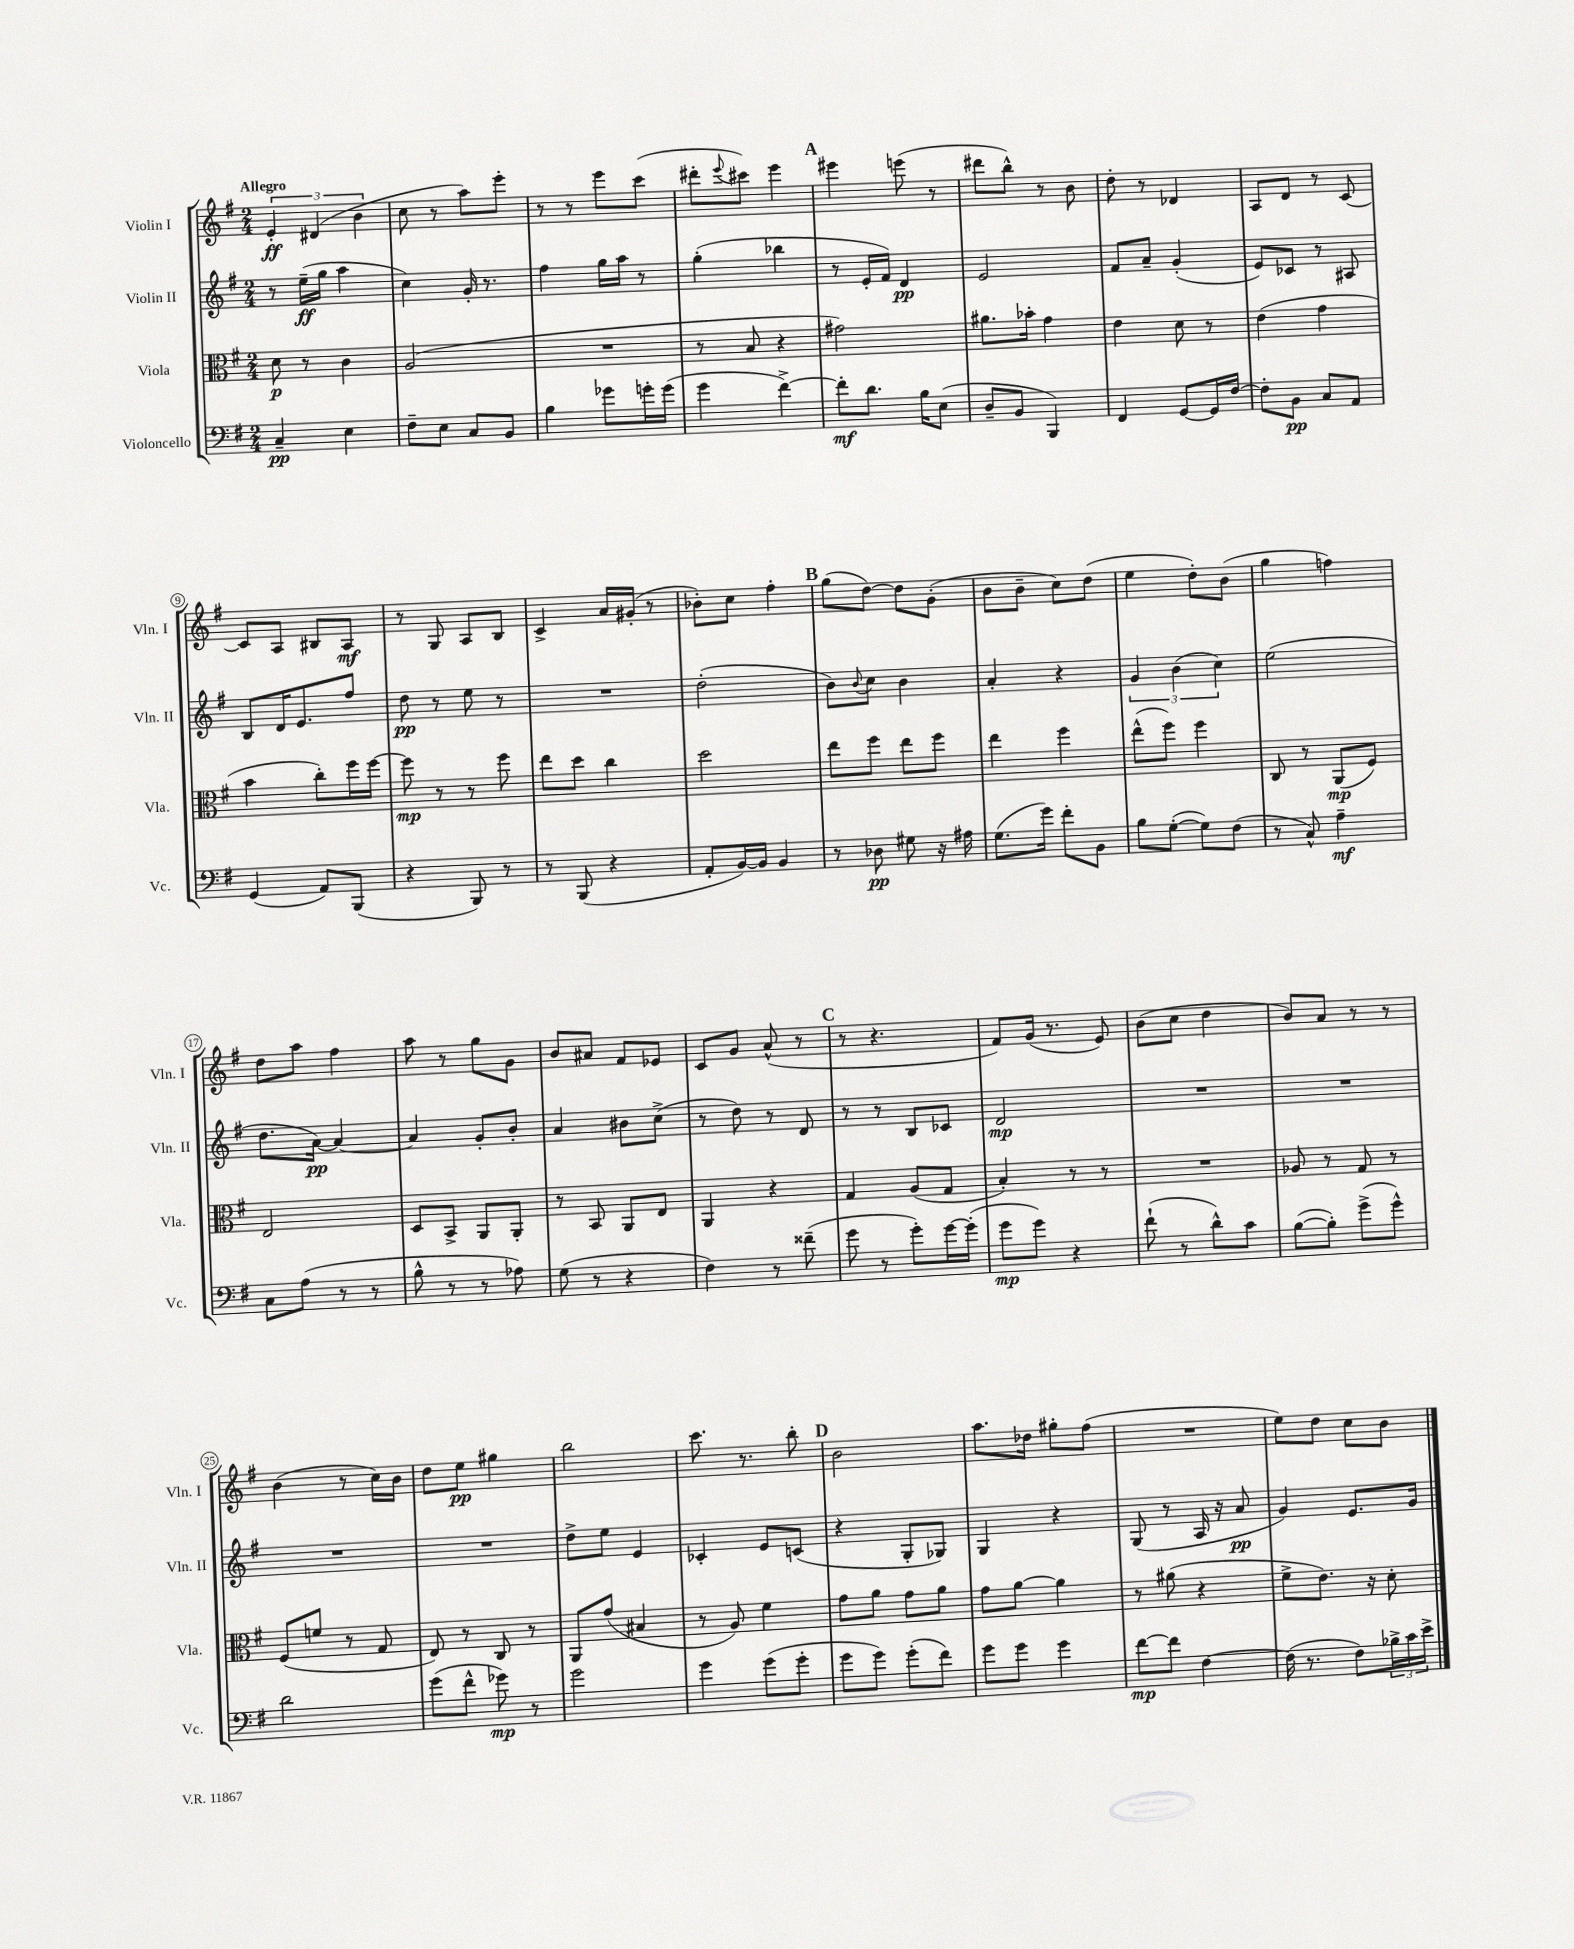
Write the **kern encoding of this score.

**kern	**dynam	**kern	**dynam	**kern	**dynam	**kern	**dynam
*part4	*part4	*part3	*part3	*part2	*part2	*part1	*part1
*staff4	*staff4	*staff3	*staff3	*staff2	*staff2	*staff1	*staff1
*I"Violoncello	*	*I"Viola	*	*I"Violin II	*	*I"Violin I	*
*I'Vc.	*	*I'Vla.	*	*I'Vln. II	*	*I'Vln. I	*
*clefF4	*	*clefC3	*	*clefG2	*	*clefG2	*
*k[f#]	*	*k[f#]	*	*k[f#]	*	*k[f#]	*
*M2/4	*	*M2/4	*	*M2/4	*	*M2/4	*
=1	=1	=1	=1	=1	=1	=1	=1
!	!	!	!	!	!	!LO:TX:a:B:t=Allegro	!
4C~/	pp	8d\	p	8r	.	6e'/	ff
.	.	8r	.	(16ee~\LL	ff	.	.
.	.	.	.	.	.	(6d#X/	.
.	.	.	.	16gg\JJ	.	.	.
4E\	.	4c\	.	4aa\	.	.	.
.	.	.	.	.	.	6b\	.
=2	=2	=2	=2	=2	=2	=2	=2
8F#~\L	.	(2A/	.	4cc\)	.	8cc\	.
8E\J	.	.	.	.	.	8r	.
8C/L	.	.	.	16g'/	.	8aa\L)	.
.	.	.	.	8.r	.	.	.
8BB/J	.	.	.	.	.	8eee'\J	.
=3	=3	=3	=3	=3	=3	=3	=3
4B\	.	2r	.	4ff#\	.	8r	.
.	.	.	.	.	.	8r	.
8g-X\L	.	.	.	16gg\LL	.	8eee\L	.
.	.	.	.	16aa\JJ	.	.	.
16gn'\L	.	.	.	8r	.	(8ccc\J	.
(16g\JJ	.	.	.	.	.	.	.
=4	=4	=4	=4	=4	=4	=4	=4
4g\	.	8r	.	(4gg'\	.	8ddd#X'\L	.
.	.	.	.	.	.	8qqeee/	.
.	.	8B/	.	.	.	8ccc#X\J)	.
[4f#^\)	.	4r	.	4bb-X\	.	4eee\	.
!!LO:REH:place=s1:t=A
=5	=5	=5	=5	=5	=5	=5	=5
8f#'\L]	mf	2g#X\)	.	8r	.	4eee#X\	.
8.d\J	.	.	.	16e'/LL	.	.	.
.	.	.	.	16f#/JJ)	.	.	.
.	.	.	.	4d/	pp	(8eeen\	.
16B\KL	.	.	.	.	.	.	.
(8E\J	.	.	.	.	.	8r	.
=6	=6	=6	=6	=6	=6	=6	=6
8D~/L	.	8.a#X\L	.	2e/	.	8ddd#X\L	.
8BB/J	.	.	.	.	.	8bb^^\J)	.
.	.	16b-X'\Jk	.	.	.	.	.
4BBB/)	.	4g\	.	.	.	8r	.
.	.	.	.	.	.	8b\	.
=7	=7	=7	=7	=7	=7	=7	=7
4FF#/	.	4e\	.	8f#/L	.	8dd'\	.
.	.	.	.	8a~/J	.	8r	.
[8GG/L	.	8d\	.	(4g'/	.	4d-X/	.
16GG/L]	.	8r	.	.	.	.	.
[16F#/JJ	.	.	.	.	.	.	.
=8	=8	=8	=8	=8	=8	=8	=8
8F#'\L]	.	(4e\	.	8e/L)	.	8A/L	.
8BB\J	pp	.	.	8c-X/J	.	8d/J	.
8C/L	.	4g\	.	8r	.	8r	.
8AA/J	.	.	.	8A#X/	.	[8c/	.
!!LO:LB:g=z
=9	=9	=9	=9	=9	=9	=9	=9
(4GG/	.	4b\	.	8B/L	.	8c/L]	.
.	.	.	.	16d/K	.	8A/J	.
.	.	.	.	8.e/	.	.	.
8AA/L)	.	8cc'\L)	.	.	.	8B#X/L	.
(8BBB/J	.	16ff#\L	.	8ff#/J	.	8A/J	mf
.	.	[16ff#\JJ	.	.	.	.	.
=10	=10	=10	=10	=10	=10	=10	=10
4r	.	8ff#\]	mp	8dd\	pp	8r	.
.	.	8r	.	8r	.	8G/	.
8BBB/)	.	8r	.	8ee\	.	8A/L	.
8r	.	8ff#\	.	8r	.	8B/J	.
=11	=11	=11	=11	=11	=11	=11	=11
8r	.	8ee\L	.	2r	.	4c^/	.
(8BBB/	.	8dd\J	.	.	.	.	.
4r	.	4cc\	.	.	.	16a/LL	.
.	.	.	.	.	.	(16g#X'/JJ	.
.	.	.	.	.	.	8r	.
=12	=12	=12	=12	=12	=12	=12	=12
8AA'/L	.	2dd\	.	(2dd'\	.	8b-X'\L)	.
[16BB/L)	.	.	.	.	.	8cc\J	.
16BB/JJ]	.	.	.	.	.	.	.
4BB/	.	.	.	.	.	4ff#'\	.
!!LO:REH:place=s1:t=B
=13	=13	=13	=13	=13	=13	=13	=13
8r	.	8ee\L	.	8b\L)	.	(8gg\L	.
.	.	.	.	8qqb/	.	.	.
8D-X\	pp	8ff#\J	.	8cc\J	.	[8dd\J)	.
8G#X\	.	8ee\L	.	4b\	.	8dd\L]	.
16r	.	8ff#\J	.	.	.	(8g'\J	.
16A#X\	.	.	.	.	.	.	.
=14	=14	=14	=14	=14	=14	=14	=14
(8.G\L	.	4ee\	.	4a'/	.	8b\L	.
.	.	.	.	.	.	8b~\J	.
16g\Jk)	.	.	.	.	.	.	.
8f#'\L	.	4ff#\	.	4r	.	8cc\L)	.
8BB\J	.	.	.	.	.	(8dd\J	.
=15	=15	=15	=15	=15	=15	=15	=15
8B\L	.	(8ee^^\L	.	6g/	.	4ee\	.
([8G'\J	.	8ff#\J)	.	.	.	.	.
.	.	.	.	(6b\	.	.	.
8G\L])	.	4ff#\	.	.	.	8dd'\L)	.
.	.	.	.	6cc\)	.	.	.
(8F#\J	.	.	.	.	.	(8b\J	.
=16	=16	=16	=16	=16	=16	=16	=16
8r	.	8C/	.	(2ee\	.	4gg\	.
8C^^/)	.	8r	.	.	.	.	.
4A~\	mf	(8AA/L	mp	.	.	4ffn\)	.
.	.	8F#/J)	.	.	.	.	.
!!LO:LB:g=z
=17	=17	=17	=17	=17	=17	=17	=17
8C\L	.	2E/	.	8.dd\L	.	8dd\L	.
(8A\J	.	.	.	.	.	8aa\J	.
.	.	.	.	[16a\Jk)	pp	.	.
8r	.	.	.	4a/_	.	4ff#\	.
8r	.	.	.	.	.	.	.
=18	=18	=18	=18	=18	=18	=18	=18
8B^^\	.	8D/L	.	4a/]	.	8aa\	.
8r	.	8BB^/J	.	.	.	8r	.
8r	.	8AA/L	.	8g'/L	.	8gg\L	.
8A-X\)	.	8AA'/J	.	8b'/J	.	8g\J	.
=19	=19	=19	=19	=19	=19	=19	=19
(8G\	.	8r	.	4a/	.	8b/L	.
8r	.	8BB/	.	.	.	8a#X/J	.
4r	.	8AA/L	.	8b#X\L	.	8f#/L	.
.	.	8E/J	.	(8cc^\J	.	8e-X/J	.
=20	=20	=20	=20	=20	=20	=20	=20
4F#\)	.	4AA/	.	8r	.	8c/L	.
.	.	.	.	8dd\)	.	8g/J	.
8r	.	4r	.	8r	.	(8a^^/	.
(8f##X~\	.	.	.	8d/	.	8r	.
!!LO:REH:place=s1:t=C
=21	=21	=21	=21	=21	=21	=21	=21
8g\	.	4G/	.	8r	.	8r	.
8r	.	.	.	8r	.	4.r	.
8g'\L)	.	(8A/L	.	8B/L	.	.	.
[16g\L	.	8G/J	.	8c-X/J	.	.	.
(16g'\JJ]	.	.	.	.	.	.	.
=22	=22	=22	=22	=22	=22	=22	=22
8g\L	mp	4B'/)	.	2d/	mp	8f#/L)	.
8g\J)	.	.	.	.	.	(16g/Jk	.
.	.	.	.	.	.	8.r	.
4r	.	8r	.	.	.	.	.
.	.	8r	.	.	.	8e/)	.
=23	=23	=23	=23	=23	=23	=23	=23
(8f#`\	.	2r	.	2r	.	(8b\L	.
8r	.	.	.	.	.	8cc\J	.
8d^^\L)	.	.	.	.	.	4dd\	.
8c\J	.	.	.	.	.	.	.
=24	=24	=24	=24	=24	=24	=24	=24
([8B\L	.	8A-X/	.	2r	.	8b/L)	.
8B'\J])	.	8r	.	.	.	8a/J	.
(8g^\L	.	8G/	.	.	.	8r	.
8g^^\J)	.	8r	.	.	.	8r	.
!!LO:LB:g=z
=25	=25	=25	=25	=25	=25	=25	=25
2d\	.	(8F#/L	.	2r	.	(4b\	.
.	.	8fn/J	.	.	.	.	.
.	.	8r	.	.	.	8r	.
.	.	8G/	.	.	.	16cc\LL)	.
.	.	.	.	.	.	16b\JJ	.
=26	=26	=26	=26	=26	=26	=26	=26
(8g\L	.	8E/)	.	2r	.	8dd\L	.
8f#^^\J	.	8r	.	.	.	8ee\J	pp
8g-X\)	mp	8C/	.	.	.	4gg#X\	.
8r	.	8r	.	.	.	.	.
=27	=27	=27	=27	=27	=27	=27	=27
2g\	.	8AA/L	.	8dd^\L	.	2bb\	.
.	.	(8g/J	.	8ee\J	.	.	.
.	.	4B#X/	.	4e/	.	.	.
=28	=28	=28	=28	=28	=28	=28	=28
4g\	.	8r	.	4c-X'/	.	8.ccc\	.
.	.	8A/)	.	.	.	.	.
.	.	.	.	.	.	8.r	.
(8g\L	.	4f#\	.	8e/L	.	.	.
8g'\J	.	.	.	(8cn/J	.	8bb'\	.
!!LO:REH:place=s1:t=D
=29	=29	=29	=29	=29	=29	=29	=29
8g\L	.	8g\L	.	4r	.	2b\	.
8g\J)	.	8a\J	.	.	.	.	.
(8g'\L	.	8g\L	.	8G'/L	.	.	.
8f#\J)	.	8a\J	.	8G-X/J)	.	.	.
=30	=30	=30	=30	=30	=30	=30	=30
8g\L	.	8g\L	.	4G/	.	8.aa\L	.
8g\J	.	[8a\J	.	.	.	.	.
.	.	.	.	.	.	16dd-X\Jk	.
4g\	.	4a\]	.	4r	.	8gg#X'\L	.
.	.	.	.	.	.	(8ff#\J	.
=31	=31	=31	=31	=31	=31	=31	=31
[8f#\L	mp	8r	.	(8G/	.	2r	.
8f#\J]	.	(8a#X\	.	8r	.	.	.
[4F#\	.	4r	.	16A/	.	.	.
.	.	.	.	16r	.	.	.
.	.	.	.	8a/	pp	.	.
=32	=32	=32	=32	=32	=32	=32	=32
(16F#\]	.	8f#^\L	.	4g/)	.	8ee\L)	.
8.r	.	.	.	.	.	.	.
.	.	8.e\J)	.	.	.	8dd\J	.
8F#\L)	.	.	.	8.e/L	.	8cc\L	.
.	.	16r	.	.	.	.	.
24B-X^\L	.	8d'\	.	.	.	8b\J	.
24c\	.	.	.	.	.	.	.
.	.	.	.	16g/Jk	.	.	.
24e^\JJ	.	.	.	.	.	.	.
==	==	==	==	==	==	==	==
*-	*-	*-	*-	*-	*-	*-	*-
